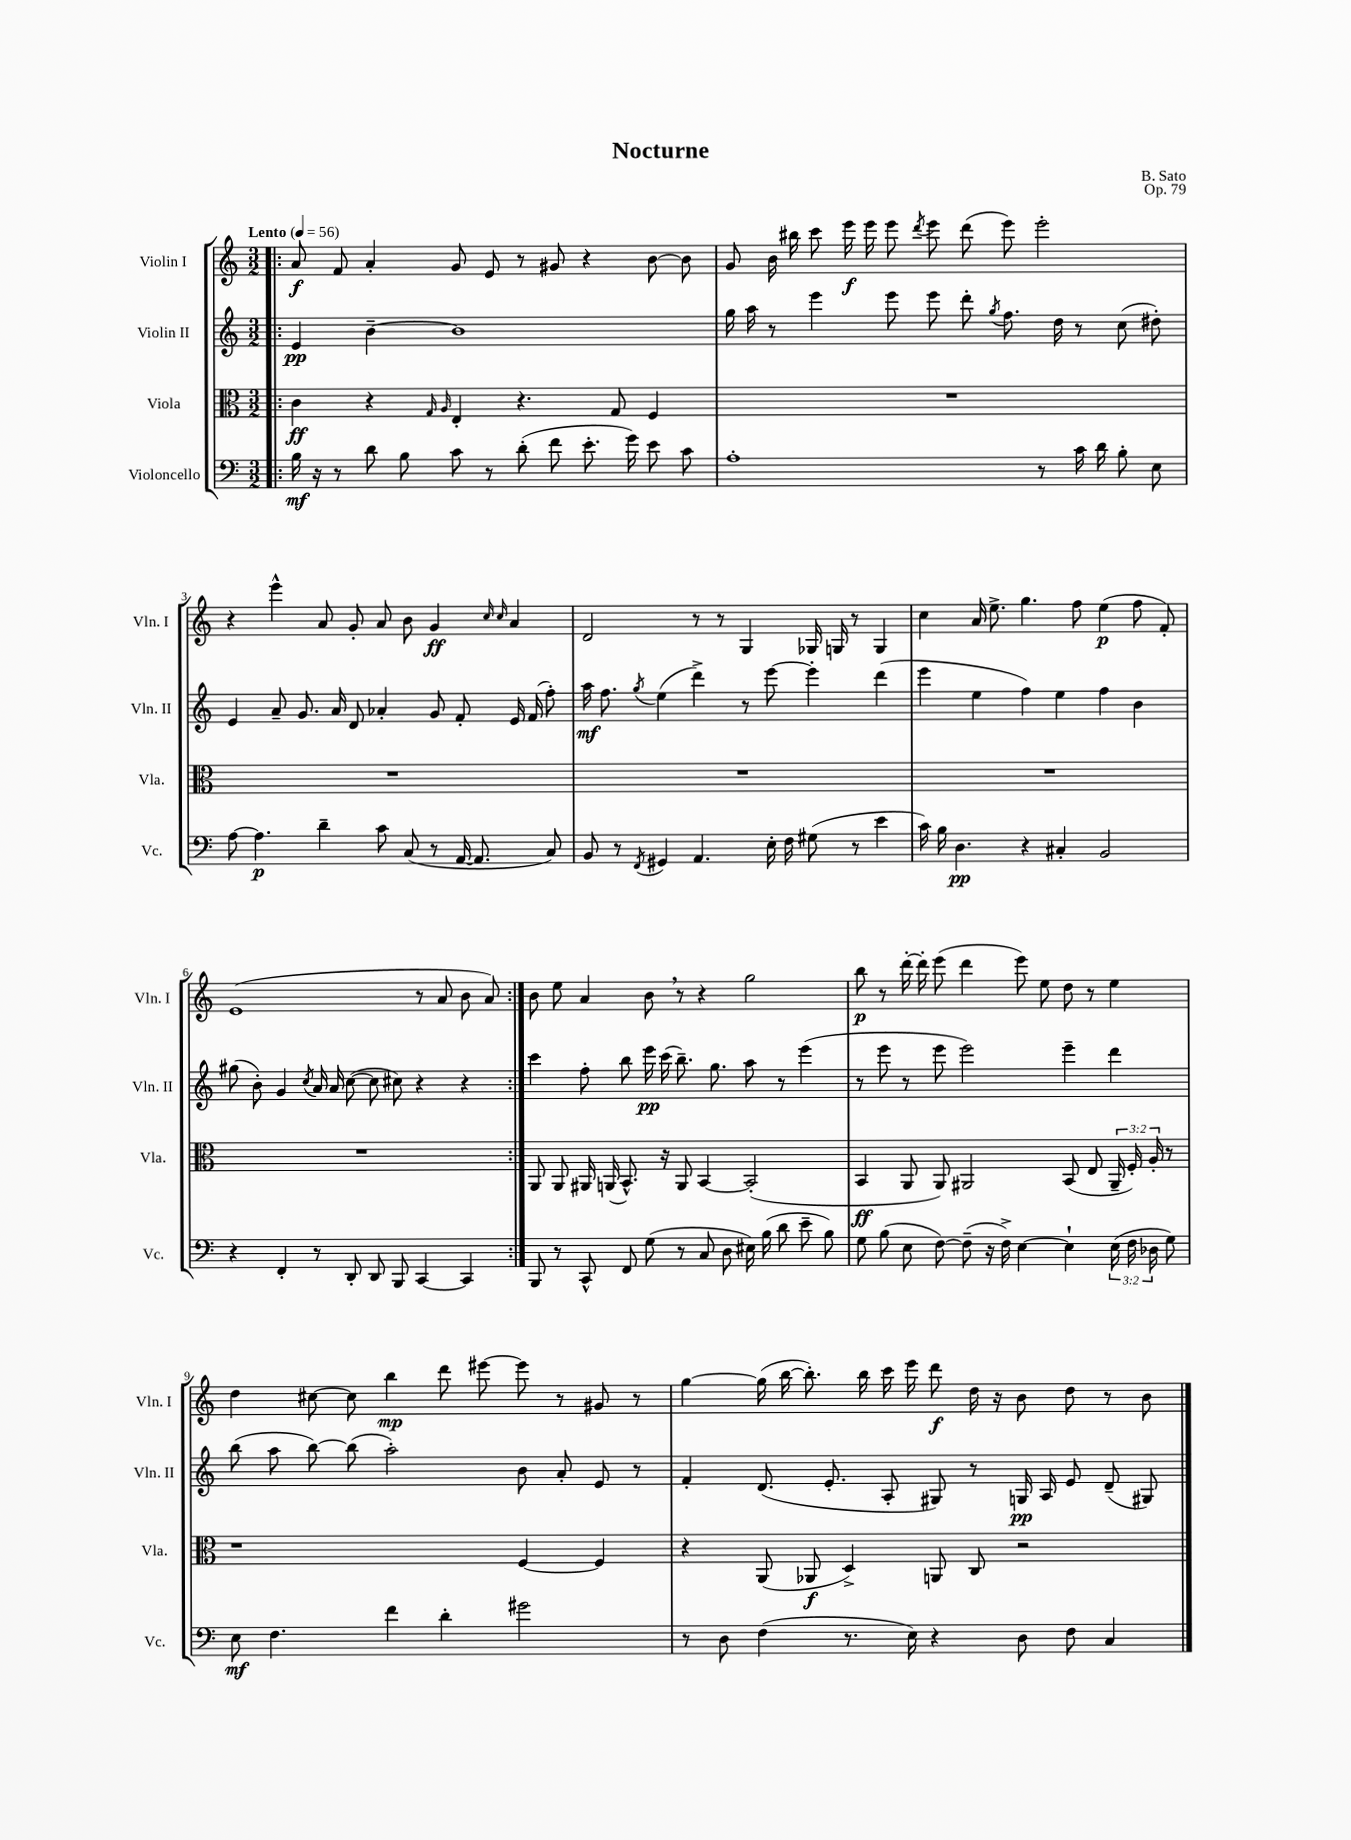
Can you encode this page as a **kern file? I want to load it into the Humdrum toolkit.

**kern	**dynam	**kern	**dynam	**kern	**dynam	**kern	**dynam
*part4	*part4	*part3	*part3	*part2	*part2	*part1	*part1
*staff4	*staff4	*staff3	*staff3	*staff2	*staff2	*staff1	*staff1
*I"Violoncello	*	*I"Viola	*	*I"Violin II	*	*I"Violin I	*
*I'Vc.	*	*I'Vla.	*	*I'Vln. II	*	*I'Vln. I	*
*clefF4	*	*clefC3	*	*clefG2	*	*clefG2	*
*k[]	*	*k[]	*	*k[]	*	*k[]	*
*M3/2	*	*M3/2	*	*M3/2	*	*M3/2	*
*MM56	*	*MM56	*	*MM56	*	*MM56	*
=1!|:	=1!|:	=1!|:	=1!|:	=1!|:	=1!|:	=1!|:	=1!|:
!	!	!	!	!	!	!LO:TX:a:B:t=Lento	!
16B\	mf	4c\	ff	4e/	pp	8a/	f
16r	.	.	.	.	.	.	.
8r	.	.	.	.	.	8f/	.
8d\	.	4r	.	[4b~\	.	4a'/	.
8B\	.	.	.	.	.	.	.
.	.	16qqG/	.	.	.	.	.
.	.	16qqA/	.	.	.	.	.
8c\	.	4E'/	.	1b]	.	8g/	.
8r	.	.	.	.	.	8e/	.
(8d'\	.	4.r	.	.	.	8r	.
8f\	.	.	.	.	.	8g#X/	.
8.e'\	.	.	.	.	.	4r	.
.	.	8G/	.	.	.	.	.
16g\)	.	.	.	.	.	.	.
8e\	.	4F/	.	.	.	[8b\	.
8c\	.	.	.	.	.	8b\]	.
=2	=2	=2	=2	=2	=2	=2	=2
1A'	.	1.r	.	16gg\	.	8g/	.
.	.	.	.	16aa\	.	.	.
.	.	.	.	8r	.	16b\	.
.	.	.	.	.	.	16bb#X\	.
.	.	.	.	4eee\	.	8ccc\	.
.	.	.	.	.	.	16eee\	f
.	.	.	.	.	.	16eee\	.
.	.	.	.	8eee\	.	8eee\	.
.	.	.	.	.	.	8qddd/	.
.	.	.	.	8eee\	.	8eee\	.
.	.	.	.	8ddd'\	.	(8ddd\	.
.	.	.	.	8qgg/	.	.	.
.	.	.	.	8.ff\	.	8eee\)	.
8r	.	.	.	.	.	2eee'\	.
.	.	.	.	16dd\	.	.	.
16c\	.	.	.	8r	.	.	.
16d\	.	.	.	.	.	.	.
8B'\	.	.	.	(8cc\	.	.	.
8E\	.	.	.	8dd#X'\)	.	.	.
!!LO:LB:g=z
=3	=3	=3	=3	=3	=3	=3	=3
[8A\	.	1.r	.	4e/	.	4r	.
4.A\]	p	.	.	.	.	.	.
.	.	.	.	8a~/	.	4eee^^\	.
.	.	.	.	8.g/	.	.	.
4d~\	.	.	.	.	.	8a/	.
.	.	.	.	16a/	.	.	.
.	.	.	.	8d/	.	8g'/	.
8c\	.	.	.	4a-X'/	.	8a/	.
(8C/	.	.	.	.	.	8b\	.
8r	.	.	.	8g/	.	4g/	ff
[16AA/	.	.	.	8f'/	.	.	.
8.AA/]	.	.	.	.	.	.	.
.	.	.	.	.	.	16qqcc/	.
.	.	.	.	.	.	16qqcc/	.
.	.	.	.	16e/	.	4a/	.
.	.	.	.	(16f/	.	.	.
8C/)	.	.	.	8ff'\)	.	.	.
=4	=4	=4	=4	=4	=4	=4	=4
8BB/	.	1.r	.	16aa\	mf	2d/	.
.	.	.	.	8.ff\	.	.	.
8r	.	.	.	.	.	.	.
8qFF/	.	.	.	8qgg/	.	.	.
4GG#X/	.	.	.	(4ee\	.	.	.
4.AA/	.	.	.	4ddd^\)	.	8r	.
.	.	.	.	.	.	8r	.
.	.	.	.	8r	.	4G/	.
16E'\	.	.	.	[8eee\	.	.	.
16F\	.	.	.	.	.	.	.
(8G#X\	.	.	.	4eee'\]	.	16G-X/	.
.	.	.	.	.	.	16Gn/	.
8r	.	.	.	.	.	8r	.
4e\	.	.	.	(4ddd\	.	4G/	.
=5	=5	=5	=5	=5	=5	=5	=5
16c\)	.	1.r	.	4eee\	.	4cc\	.
16B\	.	.	.	.	.	.	.
4.D\	pp	.	.	.	.	.	.
.	.	.	.	4ee\	.	16a/	.
.	.	.	.	.	.	8.ee^\	.
4r	.	.	.	4ff\)	.	4.gg\	.
4C#X'/	.	.	.	4ee\	.	.	.
.	.	.	.	.	.	8ff\	.
2BB/	.	.	.	4ff\	.	(4ee\	p
.	.	.	.	4b\	.	8ff\	.
.	.	.	.	.	.	8f'/)	.
!!LO:LB:g=z
=6	=6	=6	=6	=6	=6	=6	=6
4r	.	1.r	.	(8gg#X\	.	(1e	.
.	.	.	.	8b'\)	.	.	.
4FF'/	.	.	.	4g/	.	.	.
.	.	.	.	8qcc/	.	.	.
8r	.	.	.	16a/	.	.	.
.	.	.	.	16a/	.	.	.
8DD'/	.	.	.	([8cc\	.	.	.
8DD/	.	.	.	8cc\]	.	.	.
8BBB/	.	.	.	8cc#X\)	.	.	.
[4CC/	.	.	.	4r	.	8r	.
.	.	.	.	.	.	8a/	.
4CC/]	.	.	.	4r	.	8b\	.
.	.	.	.	.	.	8a/)	.
=7:|!	=7:|!	=7:|!	=7:|!	=7:|!	=7:|!	=7:|!	=7:|!
8BBB/	.	8AA/	.	4ccc\	.	8b\	.
8r	.	8AA/	.	.	.	8ee\	.
8CC^^/	.	16AA#X/	.	8ff'\	.	4a/	.
.	.	(16AAn/	.	.	.	.	.
8FF/	.	8.BB^^/)	.	8bb\	.	.	.
(8G\	.	.	.	16eee\	pp	8b,\	.
.	.	16r	.	(16ccc\	.	.	.
8r	.	8AA/	.	8.bb~\)	.	8r	.
8C/	.	[4BB/	.	.	.	4r	.
.	.	.	.	8.gg\	.	.	.
8D\	.	.	.	.	.	.	.
16E#X\)	.	(2BB'/]	.	8aa\	.	2gg\	.
(16B\	.	.	.	.	.	.	.
8d\	.	.	.	8r	.	.	.
8e~\	.	.	.	(4eee\	.	.	.
8B\)	.	.	.	.	.	.	.
=8	=8	=8	=8	=8	=8	=8	=8
8G\	.	4BB/	ff	8r	.	8bb\	p
(8B\	.	.	.	8eee\	.	8r	.
8E\	.	8AA/	.	8r	.	[16ddd'\	.
.	.	.	.	.	.	16ddd'\]	.
[8F\)	.	8AA/)	.	8eee\	.	(8eee\	.
(8F~\]	.	2AA#X/	.	2eee\)	.	4ddd\	.
16r	.	.	.	.	.	.	.
16F^\)	.	.	.	.	.	.	.
[4E\	.	.	.	.	.	8eee\)	.
.	.	.	.	.	.	8ee\	.
4E`\]	.	(8BB/	.	4eee~\	.	8dd\	.
.	.	8E/	.	.	.	8r	.
(24E\	.	24AA#~/	.	4ddd\	.	4ee\	.
24F\	.	24F'/)	.	.	.	.	.
24D-X\	.	24A'/	.	.	.	.	.
8G\)	.	8r	.	.	.	.	.
!!LO:LB:g=z
=9	=9	=9	=9	=9	=9	=9	=9
8E\	mf	1r	.	(8bb\	.	4dd\	.
4.F\	.	.	.	8aa\	.	.	.
.	.	.	.	[8bb\)	.	[8cc#X\	.
.	.	.	.	(8bb\]	.	8cc#\]	.
4f\	.	.	.	2aa'\)	.	4bb\	mp
4d'\	.	.	.	.	.	8ddd\	.
.	.	.	.	.	.	[8eee#X\	.
2g#X\	.	[4F/	.	8b\	.	8eee#\]	.
.	.	.	.	8a'/	.	8r	.
.	.	4F/]	.	8e/	.	8g#X/	.
.	.	.	.	8r	.	8r	.
=10	=10	=10	=10	=10	=10	=10	=10
8r	.	4r	.	4f'/	.	[4gg\	.
8D\	.	.	.	.	.	.	.
(4F\	.	(8AA/	.	(8.d/	.	(16gg\]	.
.	.	.	.	.	.	[16bb\	.
.	.	8AA-X/	f	.	.	8.bb'\])	.
.	.	.	.	8.e'/	.	.	.
8.r	.	4D^/)	.	.	.	.	.
.	.	.	.	.	.	16bb\	.
.	.	.	.	8A'/	.	16ccc\	.
16E\)	.	.	.	.	.	16eee\	.
4r	.	8AAn/	.	8G#X/)	.	8ddd\	f
.	.	8C/	.	8r	.	16dd\	.
.	.	.	.	.	.	16r	.
8D\	.	2r	.	16Gn/	pp	8b\	.
.	.	.	.	16A/	.	.	.
8F\	.	.	.	8e/	.	8dd\	.
4C/	.	.	.	(8d~/	.	8r	.
.	.	.	.	8G#X/)	.	8b\	.
==	==	==	==	==	==	==	==
*-	*-	*-	*-	*-	*-	*-	*-
